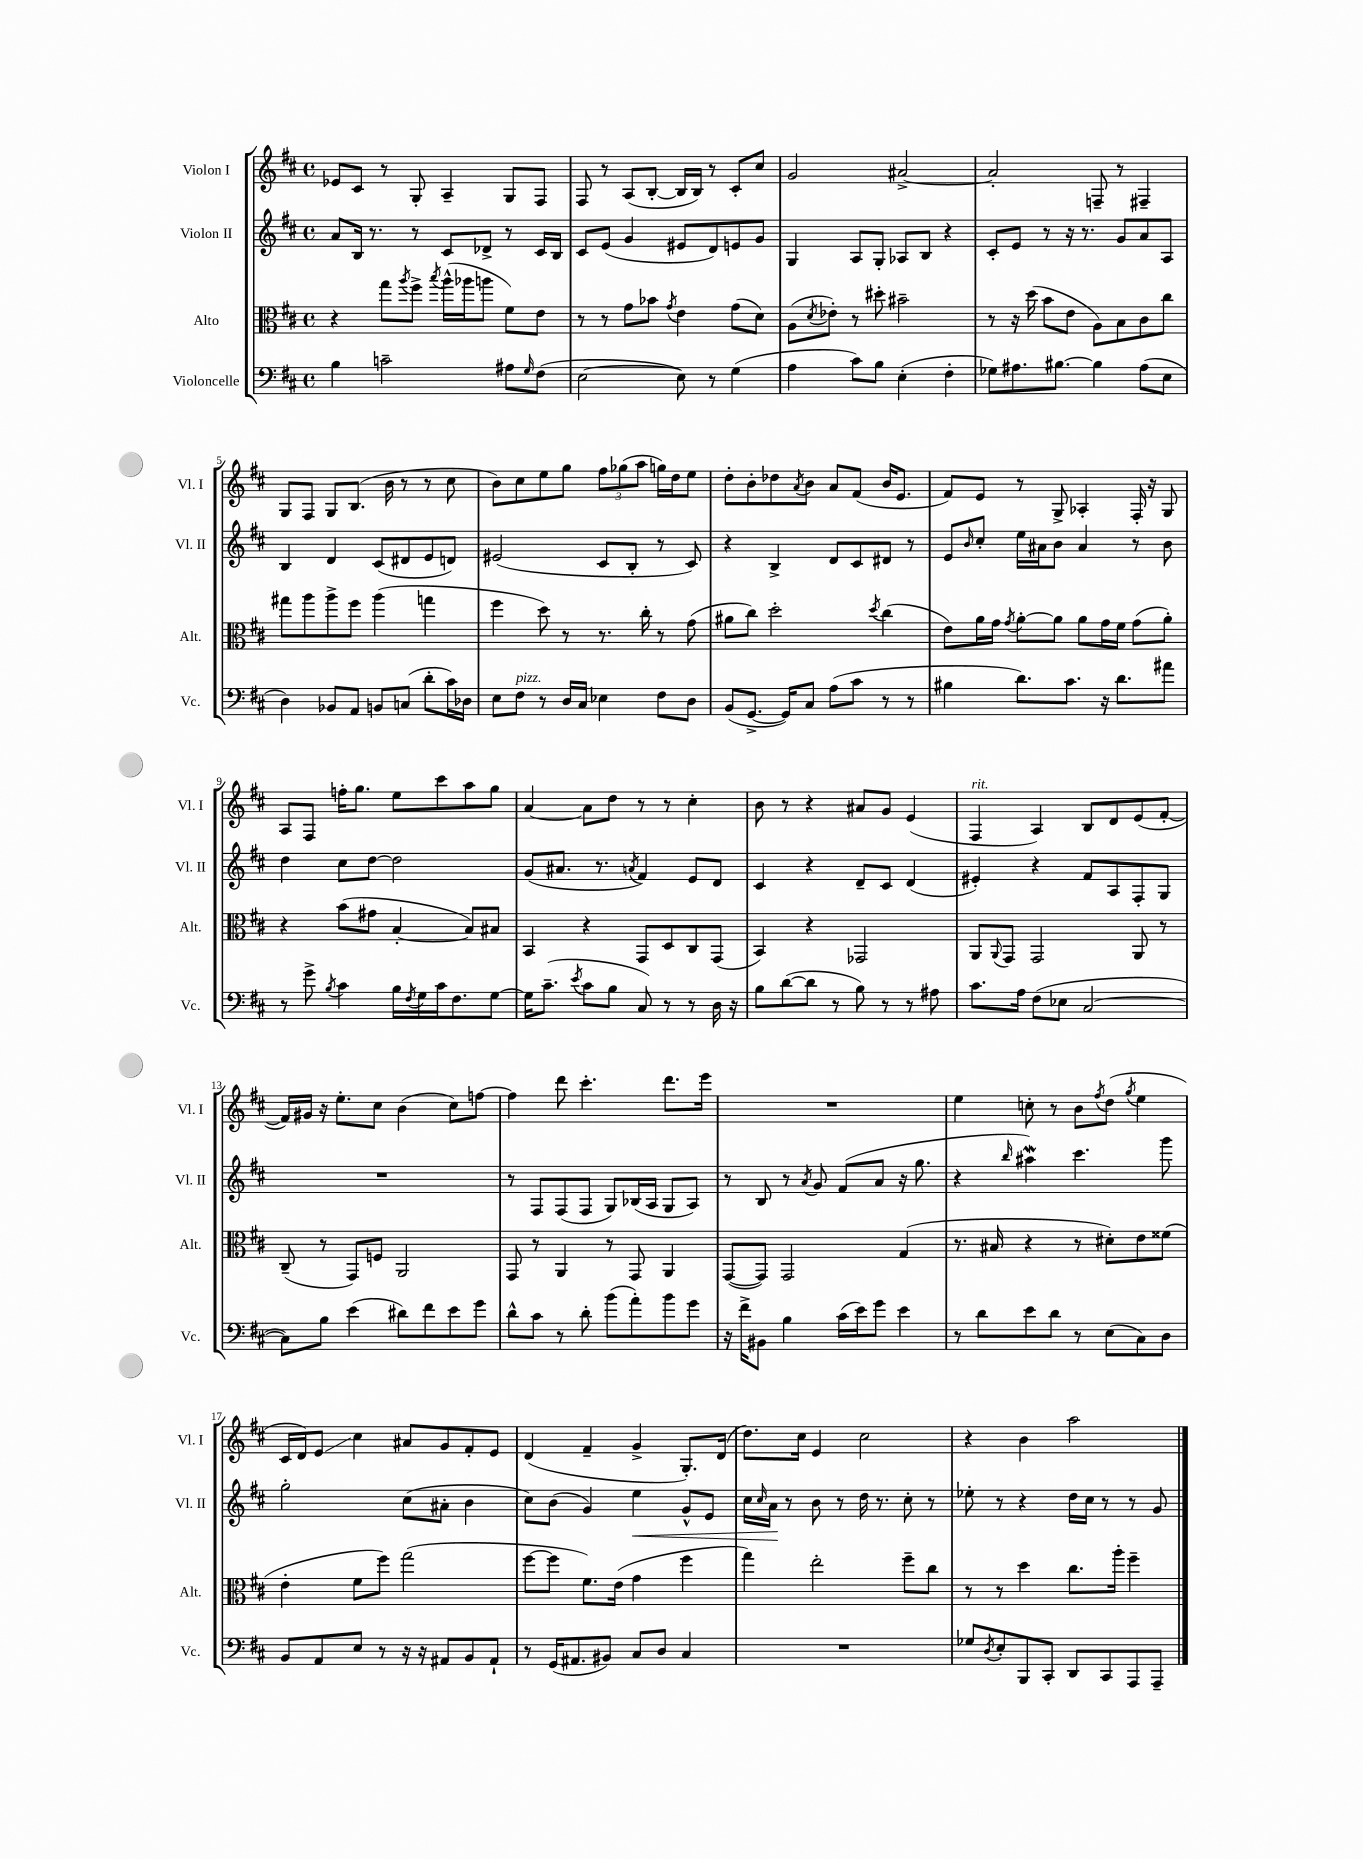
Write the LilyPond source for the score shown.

<<
\new StaffGroup <<
\new Staff = "s0" \with { instrumentName = "Violon I" shortInstrumentName = "Vl. I" } {
    \clef treble \key d \major \defaultTimeSignature \time 4/4
    ees'8 cis'8 r8 g8-. a4-- g8 fis8 |
    fis8 r8 a8( b8~-. b16 b16) r8 cis'8-. cis''8 |
    g'2 ais'2~-> |
    ais'2-. f8-- r8 fis4-- |
    g8 fis8 g8 b8.( b'16 r8 r8 cis''8 |
    b'8) cis''8 e''8 g''8 \tuplet 3/2 { fis''8 ges''8( a''8 } g''16) d''16 e''8 |
    d''8-. b'8-. des''8 \acciaccatura { a'8 } b'8 a'8 fis'8( b'16 e'8. |
    fis'8) e'8 r8 g8-> aes4-. fis16-. r16 g8 |
    a8 fis8 f''16-. g''8. e''8 cis'''8 a''8 g''8 |
    a'4~ a'8 d''8 r8 r8 cis''4-. |
    b'8 r8 r4 ais'8 g'8 e'4( |
    fis4^\markup { \italic "rit." } a4) b8 d'8 e'8( fis'8~-. |
    fis'16) gis'16 r16 e''8.-. cis''8 b'4( cis''8) f''8~ |
    f''4 d'''8 cis'''4.-. d'''8. e'''16 |
    R1 |
    e''4 c''8-. r8 b'8 \acciaccatura { fis''8 } d''8( \acciaccatura { g''8 } e''4 |
    cis'16 d'16) e'8\glissando cis''4 ais'8 g'8 fis'8-. e'8 |
    d'4( fis'4-- g'4-> g8.-.) d'16( |
    d''8.) cis''16 e'4 cis''2 |
    r4 b'4 a''2 \bar "|." |
}
\new Staff = "s1" \with { instrumentName = "Violon II" shortInstrumentName = "Vl. II" } {
    \clef treble \key d \major \defaultTimeSignature \time 4/4
    a'8 b16 r8. r8 cis'8 des'8-> r8 cis'16 b16 |
    cis'8 e'8( g'4 eis'8 d'8) e'8 g'8 |
    g4 a8 g8-. aes8 b8 r4 |
    cis'8-. e'8 r8 r16 r8. g'8 a'8 a8 |
    b4 d'4 cis'8( dis'8 e'8 d'8) |
    eis'2( cis'8 b8-. r8 cis'8) |
    r4 b4-> d'8 cis'8 dis'8 r8 |
    e'8 \grace { b'16 } cis''8-. e''16 ais'16 b'8 ais'4 r8 b'8 |
    d''4 cis''8 d''8~ d''2 |
    g'8( ais'8. r8. \acciaccatura { a'8 } fis'4) e'8 d'8 |
    cis'4 r4 d'8-- cis'8 d'4( |
    eis'4-.) r4 fis'8 a8 fis8-. g8 |
    R1 |
    r8 fis8 fis8( fis8 g8) bes16( a16 g8 a8) |
    r8 b8 r8 \acciaccatura { a'8 } g'8 fis'8( a'8 r16 g''8. |
    r4 \grace { b''16 } ais''4\mordent) cis'''4. g'''8 |
    g''2-. cis''8( ais'8-. b'4 |
    cis''8) b'8( g'4) e''4\< g'8-^ e'8 |
    cis''16 \grace { cis''16 } a'16\! r8 b'8 r8 d''16 r8. cis''8-. r8 |
    ees''8-. r8 r4 d''16 cis''16 r8 r8 g'8 \bar "|." |
}
\new Staff = "s2" \with { instrumentName = "Alto" shortInstrumentName = "Alt." } {
    \clef alto \key d \major \defaultTimeSignature \time 4/4
    r4 g''8 \acciaccatura { a''8 } fis''8-> \acciaccatura { b''8 } a''16-^( aes''16 a''8 fis'8) e'8 |
    r8 r8 g'8 bes'8 \acciaccatura { g'8 } e'4 g'8( d'8) |
    a8( \acciaccatura { d'8 } ees'8-.) r8 dis''8-. bis'2-- |
    r8 r16 d''16( b'8 e'8 a8) b8 cis'8 cis''8 |
    gis''8 a''8 a''8-> fis''8 a''4( g''4 |
    fis''4 d''8) r8 r8. cis''16-. r8 g'8( |
    ais'8 cis''8) d''2-. \acciaccatura { d''8 } cis''4( |
    e'8) a'16 g'16 \acciaccatura { g'8 } a'8~-. a'8 a'8 g'16 fis'16 g'8( a'8-.) |
    r4 b'8( gis'8 b4~-. b8) bis8 |
    b,4 r4 g,8 d8 cis8 g,8( |
    b,4) r4 ges,2 |
    a,8 \appoggiatura { a,8 } g,8 g,2 a,8 r8 |
    cis8--( r8 g,8) f8 a,2 |
    g,8 r8 a,4 r8 g,8 a,4 |
    g,8~( g,8) g,2 g4( |
    r8. bis16 r4 r8 dis'8-.) e'8 fisis'8( |
    e'4-. fis'8 fis''8) g''2( |
    fis''8~ fis''8 fis'8.) e'16( g'4 fis''4 |
    g''4) e''2-. fis''8-- cis''8 |
    r8 r8 d''4 cis''8. a''16-. fis''4-- \bar "|." |
}
\new Staff = "s3" \with { instrumentName = "Violoncelle" shortInstrumentName = "Vc." } {
    \clef bass \key d \major \defaultTimeSignature \time 4/4
    b4 c'2-- ais8 \grace { g16 } fis8( |
    e2~ e8) r8 g4( |
    a4 cis'8) b8 e4-.( fis4-. |
    ges8) ais8. bis8.~ bis4 ais8( e8 |
    d4) bes,8 a,8 b,8 c8( d'8-. cis'16) des16 |
    e8 fis8^\markup { \italic "pizz." } r8 d16 cis16 ees4 fis8 d8 |
    b,8( g,8.~-> g,16) cis8 a8( cis'8 r8 r8 |
    bis4 d'8.) cis'8. r16 d'8. ais'8 |
    r8 g'8-> \acciaccatura { b8 } cis'4 b16 \acciaccatura { fis8 } g16 cis'16 fis8. g8~ |
    g16 cis'8.--( \acciaccatura { e'8 } cis'8 b8 cis8) r8 r8 d16 r16 |
    b8 d'8~( d'8 r8 b8) r8 r8 ais8 |
    cis'8. a16 fis8( ees8 cis2~ |
    cis8) b8 e'4( dis'8) fis'8 e'8 g'8 |
    d'8-^ cis'8 r8 d'8-. b'8( a'8-.) b'8 g'8 |
    r16 fis'16-> bis,8 b4 cis'16( e'16) g'8 e'4 |
    r8 d'8 e'8 d'8 r8 e8( cis8) d8 |
    b,8 a,8 e8 r8 r16 r16 ais,8 b,8 ais,8-! |
    r8 g,16( ais,8. bis,8) cis8 d8 cis4 |
    R1 |
    ges8 \acciaccatura { d8 } e8-. b,,8 cis,8-. d,8 cis,8 a,,8 a,,8-- \bar "|." |
}
>>
>>
